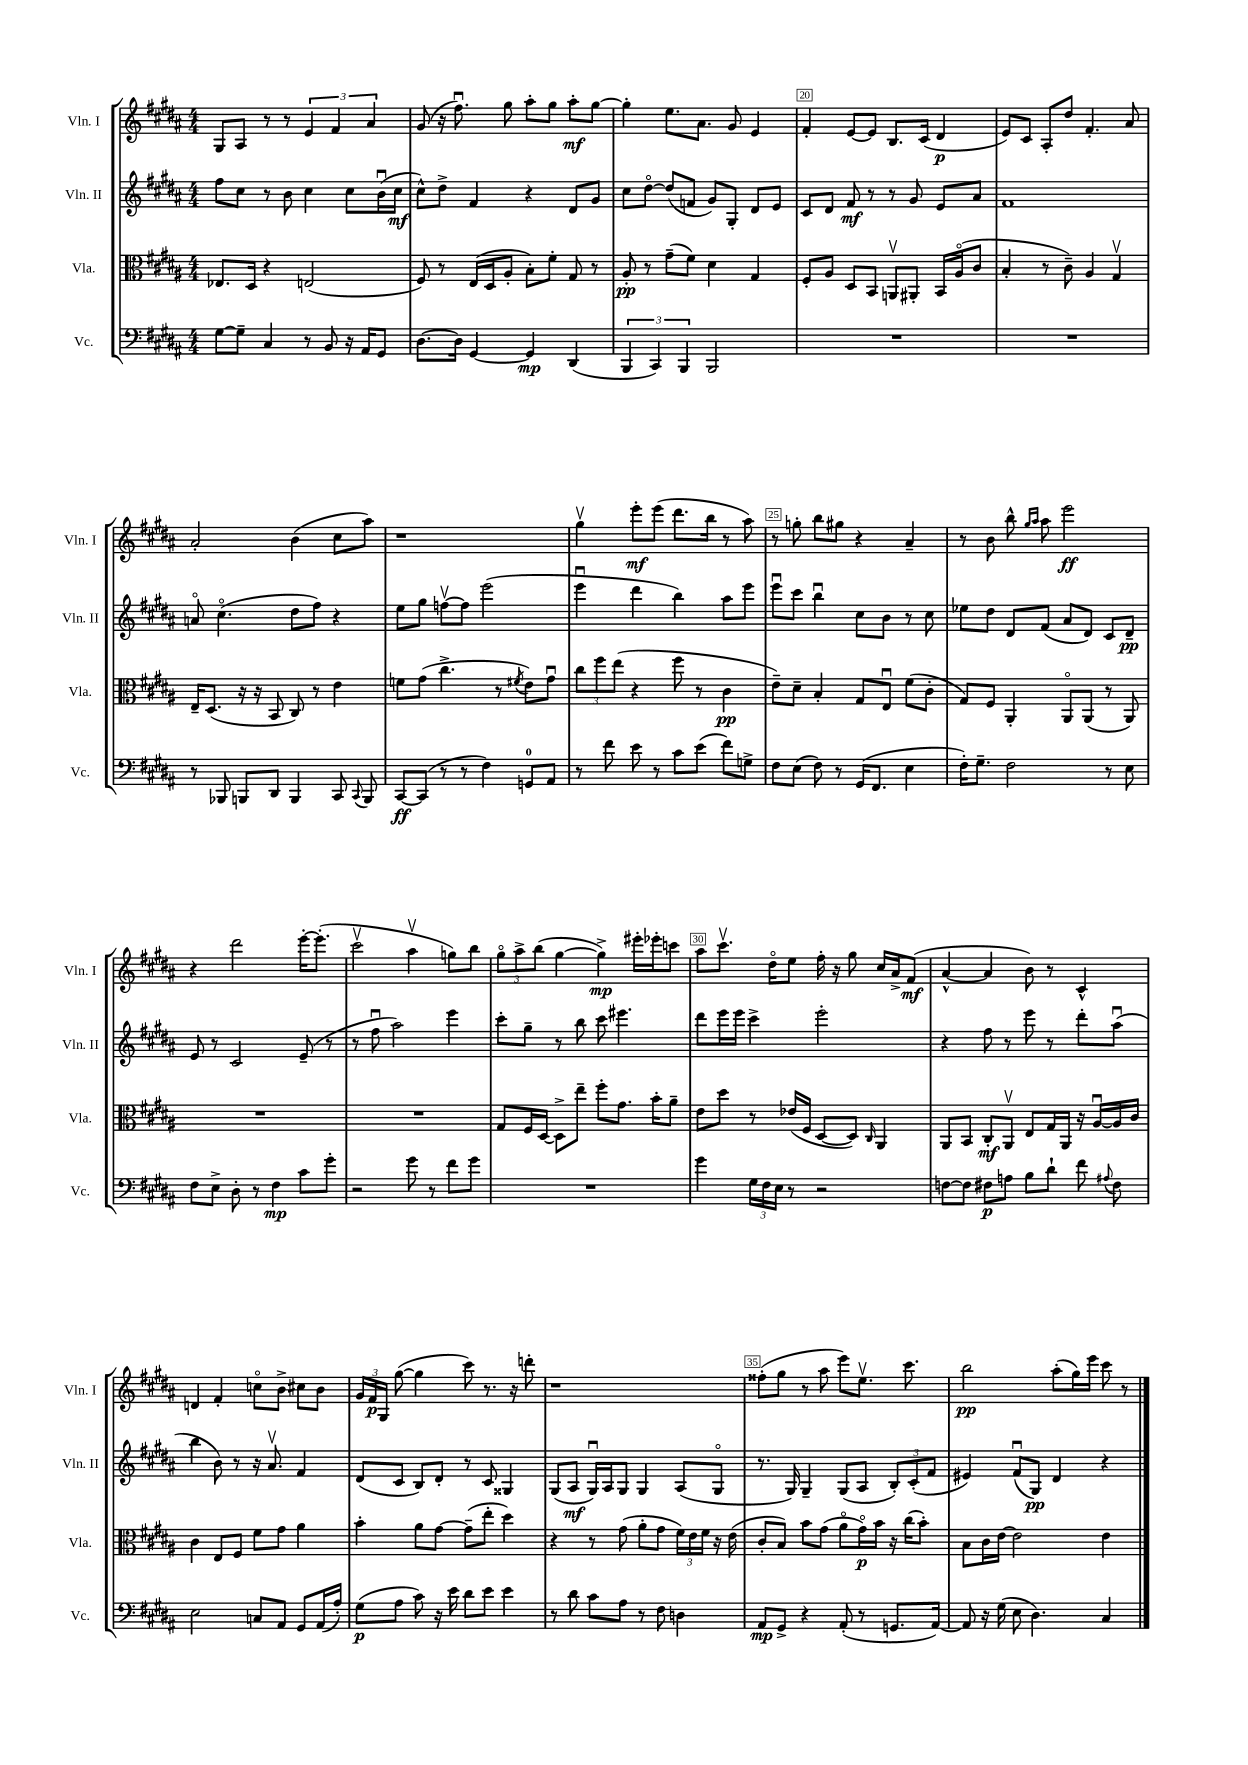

**kern	**dynam	**kern	**dynam	**kern	**dynam	**kern	**dynam
*part4	*part4	*part3	*part3	*part2	*part2	*part1	*part1
*staff4	*staff4	*staff3	*staff3	*staff2	*staff2	*staff1	*staff1
*I"Vc.	*	*I"Vla.	*	*I"Vln. II	*	*I"Vln. I	*
*I'Vc.	*	*I'Vla.	*	*I'Vln. II	*	*I'Vln. I	*
*clefF4	*	*clefC3	*	*clefG2	*	*clefG2	*
*k[f#c#g#d#a#]	*	*k[f#c#g#d#a#]	*	*k[f#c#g#d#a#]	*	*k[f#c#g#d#a#]	*
*M4/4	*	*M4/4	*	*M4/4	*	*M4/4	*
=17	=17	=17	=17	=17	=17	=17	=17
[8G#\L	.	8.E-X/L	.	8ff#\L	.	8G#/L	.
8G#~\J]	.	.	.	8cc#\J	.	8A#/J	.
.	.	16D#/Jk	.	.	.	.	.
4C#/	.	4r	.	8r	.	8r	.
.	.	.	.	8b\	.	8r	.
8r	.	(2En/	.	4cc#\	.	6e/	.
8BB/	.	.	.	.	.	.	.
.	.	.	.	.	.	6f#/	.
16r	.	.	.	8cc#\L	.	.	.
16AA#/KL	.	.	.	.	.	.	.
.	.	.	.	.	.	6a#/	.
8GG#/J	.	.	.	(16bu\L	.	.	.
.	.	.	.	16cc#\JJ	mf	.	.
=18	=18	=18	=18	=18	=18	=18	=18
[8.D#\L	.	8F#/)	.	8cc#^^\L)	.	(8g#/	.
.	.	8r	.	8dd#^\J	.	16r	.
16D#\Jk]	.	.	.	.	.	8.ff#u\)	.
[4GG#/	.	(16E/LL	.	4f#/	.	.	.
.	.	16D#/J	.	.	.	.	.
.	.	8A#'/J	.	.	.	8gg#\	.
4GG#/]	mp	8B'\L)	.	4r	.	8aa#'\L	.
.	.	8f#'\J	.	.	.	8gg#\J	.
(4DD#/	.	8G#/	.	8d#/L	.	8aa#'\L	mf
.	.	8r	.	8g#/J	.	[8gg#\J	.
=19	=19	=19	=19	=19	=19	=19	=19
6BBB/	.	8A#'/	pp	8cc#\L	.	4gg#'\]	.
.	.	8r	.	[8dd#\J	.	.	.
6CC#/)	.	.	.	.	.	.	.
.	.	(8g#~\L	.	(8dd#/L]	.	8.ee\L	.
6BBB/	.	.	.	.	.	.	.
.	.	8f#\J)	.	8fn/J	.	.	.
.	.	.	.	.	.	8.a#\J	.
2BBB/	.	4d#\	.	8g#/L)	.	.	.
.	.	.	.	8G#'/J	.	8g#/	.
.	.	4G#/	.	8d#/L	.	4e/	.
.	.	.	.	8e/J	.	.	.
=20	=20	=20	=20	=20	=20	=20	=20
1r	.	8F#'/L	.	8c#/L	.	4f#'/	.
.	.	8A#/J	.	8d#/J	.	.	.
.	.	8D#/L	.	8f#/	mf	[8e/L	.
.	.	8BB/J	.	8r	.	8e/J]	.
.	.	8AAnv/L	.	8r	.	8.B/L	.
.	.	8AA#X'/J	.	8g#/	.	.	.
.	.	.	.	.	.	(16c#/Jk	.
.	.	16BB/LL	.	8e/L	.	4d#/	p
.	.	(16A#/J	.	.	.	.	.
.	.	8c#/J	.	8a#/J	.	.	.
=21	=21	=21	=21	=21	=21	=21	=21
1r	.	4B'/	.	1f#	.	8e/L)	.
.	.	.	.	.	.	8c#/J	.
.	.	8r	.	.	.	8A#'/L	.
.	.	8c#~\)	.	.	.	8dd#/J	.
.	.	4A#/	.	.	.	4.f#'/	.
.	.	4G#v/	.	.	.	.	.
.	.	.	.	.	.	8a#/	.
!!LO:LB:g=z
=22	=22	=22	=22	=22	=22	=22	=22
8r	.	16E~/KL	.	8an/	.	2a#'/	.
.	.	(8.D#/J	.	.	.	.	.
8BBB-X/	.	.	.	(4.cc#\	.	.	.
8BBBn/L	.	16r	.	.	.	.	.
.	.	16r	.	.	.	.	.
8DD#/J	.	8BB/	.	.	.	.	.
4BBB/	.	8C#/)	.	8dd#\L	.	(4b\	.
.	.	8r	.	8ff#\J)	.	.	.
8CC#/	.	4e\	.	4r	.	8cc#\L	.
8qqCC#/	.	.	.	.	.	.	.
8BBB/	.	.	.	.	.	8aa#\J)	.
=23	=23	=23	=23	=23	=23	=23	=23
[8CC#/L	ff	8fn\L	.	8ee\L	.	1r	.
(8CC#/J]	.	(8g#\J	.	8gg#\J	.	.	.
8r	.	4.cc#^\	.	[8ffnv\L	.	.	.
8r	.	.	.	8ff\J]	.	.	.
4F#\)	.	.	.	(2eee\	.	.	.
.	.	8r	.	.	.	.	.
.	.	8qf#X/	.	.	.	.	.
8GGn/L	.	8e\L)	.	.	.	.	.
8AA#/J	.	8g#u\J	.	.	.	.	.
=24	=24	=24	=24	=24	=24	=24	=24
8r	.	12cc#\L	.	4eeeu\	.	4gg#v\	.
.	.	12ff#\	.	.	.	.	.
8f#\	.	.	.	.	.	.	.
.	.	(12ee\J	.	.	.	.	.
8e\	.	4r	.	4ddd#\	.	8eee'\L	mf
8r	.	.	.	.	.	(8eee\J	.
8c#\L	.	8ff#\	.	4bb\)	.	8.ddd#\L	.
(8e\J	.	8r	.	.	.	.	.
.	.	.	.	.	.	16bb\Jk	.
8f#\L)	.	4c#\	pp	8aa#\L	.	8r	.
8Gn^\J	.	.	.	8eee\J	.	8aa#\)	.
=25	=25	=25	=25	=25	=25	=25	=25
8F#\L	.	8e~\L)	.	8eeeu\L	.	8r	.
(8E\J	.	8d#~\J	.	8ccc#\J	.	8ggn'\	.
8F#\)	.	4B'/	.	4bbu\	.	8bb\L	.
8r	.	.	.	.	.	8gg#X\J	.
(16GG#/KL	.	8G#/L	.	8cc#\L	.	4r	.
8.FF#/J	.	.	.	.	.	.	.
.	.	8Eu/J	.	8b\J	.	.	.
4E\	.	(8f#\L	.	8r	.	4a#~/	.
.	.	8c#'\J	.	8cc#\	.	.	.
=26	=26	=26	=26	=26	=26	=26	=26
16F#'\KL)	.	8G#/L)	.	8ee-X\L	.	8r	.
8.G#~\J	.	.	.	.	.	.	.
.	.	8F#/J	.	8dd#\J	.	8b\	.
2F#\	.	4AA#'/	.	8d#/L	.	8bb^^\	.
.	.	.	.	.	.	16qqgg#/LL	.
.	.	.	.	.	.	16qqaa#/JJ	.
.	.	.	.	(8f#/J	.	8aa#\	.
.	.	8AA#/L	.	8a#/L	.	2eee\	ff
.	.	(8AA#/J	.	8d#/J)	.	.	.
8r	.	8r	.	8c#/L	.	.	.
8E\	.	8AA#/)	.	8d#~/J	pp	.	.
!!LO:LB:g=z
=27	=27	=27	=27	=27	=27	=27	=27
8F#\L	.	1r	.	8e/	.	4r	.
8E^\J	.	.	.	8r	.	.	.
8D#'\	.	.	.	2c#/	.	2ddd#\	.
8r	.	.	.	.	.	.	.
4F#\	mp	.	.	.	.	.	.
8c#\L	.	.	.	(8e~/	.	[16eee'\KL	.
.	.	.	.	.	.	(8.eee'\J]	.
8g#'\J	.	.	.	8r	.	.	.
=28	=28	=28	=28	=28	=28	=28	=28
2r	.	1r	.	8r	.	2ccc#v\	.
.	.	.	.	8ff#u\	.	.	.
.	.	.	.	2aa#\)	.	.	.
8g#\	.	.	.	.	.	4aa#v\	.
8r	.	.	.	.	.	.	.
8f#\L	.	.	.	4eee\	.	8ggn\L)	.
8g#\J	.	.	.	.	.	8bb\J	.
=29	=29	=29	=29	=29	=29	=29	=29
1r	.	8G#/L	.	8ccc#'\L	.	12gg#\L	.
.	.	.	.	.	.	12aa#^\	.
.	.	16F#/L	.	8gg#~\J	.	.	.
.	.	.	.	.	.	(12bb\J	.
.	.	[16D#/JJ	.	.	.	.	.
.	.	8D#^\L]	.	8r	.	[4gg#\	.
.	.	8ee~\J	.	8bb\	.	.	.
.	.	8ff#'\L	.	8ccc#\	.	4gg#^\])	mp
.	.	8.g#\J	.	4.eee#X\	.	.	.
.	.	.	.	.	.	16eee#X'\LL	.
.	.	16b'\KL	.	.	.	16eee-X'\J	.
.	.	8a#~\J	.	.	.	8cccn\J	.
=30	=30	=30	=30	=30	=30	=30	=30
4g#\	.	8e\L	.	8ddd#\L	.	8aa#\L	.
.	.	8dd#\J	.	16eee\L	.	8.ccc#v\J	.
.	.	.	.	16eee\JJ	.	.	.
24G#\LL	.	8r	.	4ccc#^\	.	.	.
24F#\	.	.	.	.	.	.	.
.	.	.	.	.	.	16dd#\KL	.
24E\JJ	.	.	.	.	.	.	.
8r	.	(16e-X/LL	.	.	.	8ee\J	.
.	.	16F#/JJ	.	.	.	.	.
2r	.	[8D#/L	.	2eee'\	.	16ff#'\	.
.	.	.	.	.	.	16r	.
.	.	8D#/J])	.	.	.	8gg#\	.
.	.	16qqC#/	.	.	.	.	.
.	.	4AA#/	.	.	.	16cc#/LL	.
.	.	.	.	.	.	16a#^/J	.
.	.	.	.	.	.	(8f#/J	mf
=31	=31	=31	=31	=31	=31	=31	=31
[8Fn\L	.	8AA#/L	.	4r	.	[4a#^^/	.
8F\J]	.	8BB/J	.	.	.	.	.
8F#X\L	p	8C#'/L	mf	8ff#\	.	4a#/]	.
8An\J	.	8AA#v/J	.	8r	.	.	.
8B\L	.	8E/L	.	8eee\	.	8b\)	.
8d#`\J	.	16G#/L	.	8r	.	8r	.
.	.	16AA#/JJ	.	.	.	.	.
8f#\	.	16r	.	8ddd#'\L	.	4c#^^/	.
.	.	[16A#u/LL	.	.	.	.	.
8qqA#X/	.	.	.	.	.	.	.
8F#\	.	16A#/]	.	(8aa#u\J	.	.	.
.	.	16c#/JJ	.	.	.	.	.
!!LO:LB:g=z
=32	=32	=32	=32	=32	=32	=32	=32
2E\	.	4c#\	.	4bb\	.	4dn/	.
.	.	8E/L	.	8b\)	.	4f#'/	.
.	.	8F#/J	.	8r	.	.	.
8Cn/L	.	8f#\L	.	16r	.	8ccn\L	.
.	.	.	.	8.a#v/	.	.	.
8AA#/J	.	8g#\J	.	.	.	8b^\J	.
8GG#/L	.	4a#\	.	4f#/	.	8cc#X\L	.
(16AA#/L	.	.	.	.	.	8b\J	.
16A#'/JJ)	.	.	.	.	.	.	.
=33	=33	=33	=33	=33	=33	=33	=33
(8G#\L	p	4b'\	.	(8d#/L	.	24g#/LL	.
.	.	.	.	.	.	24f#/	p
.	.	.	.	.	.	24G#/JJ	.
8A#\J	.	.	.	8c#/J	.	([8gg#\	.
8c#\)	.	8a#\L	.	8B/L)	.	4gg#\]	.
16r	.	[8g#\J	.	8d#'/J	.	.	.
16e\	.	.	.	.	.	.	.
8d#\L	.	(8g#~\L]	.	8r	.	8ccc#\)	.
8e\J	.	8ee'\J	.	8c#/	.	8.r	.
4e\	.	4dd#\)	.	4G##X/	.	.	.
.	.	.	.	.	.	16r	.
.	.	.	.	.	.	8dddn'\	.
=34	=34	=34	=34	=34	=34	=34	=34
8r	.	4r	.	(8G#/L	.	1r	.
8d#\	.	.	.	8A#/J	mf	.	.
8c#\L	.	8r	.	16G#u/LL)	.	.	.
.	.	.	.	16A#/J	.	.	.
8A#\J	.	(8g#\	.	8G#/J	.	.	.
8r	.	8a#'\L	.	4G#/	.	.	.
8F#\	.	8g#\J	.	.	.	.	.
4Dn\	.	24f#\LL)	.	(8A#/L	.	.	.
.	.	24e\	.	.	.	.	.
.	.	24f#\JJ	.	.	.	.	.
.	.	16r	.	8G#/J	.	.	.
.	.	(16e\	.	.	.	.	.
=35	=35	=35	=35	=35	=35	=35	=35
8AA#/L	mp	8c#'/L	.	8.r	.	(8ff##X'\L	.
8GG#^/J	.	8B/J)	.	.	.	8gg#\J	.
.	.	.	.	16G#/)	.	.	.
4r	.	8b\L	.	4G#~/	.	8r	.
.	.	(8g#\J	.	.	.	8aa#\	.
(8AA#'/	.	8a#\L	.	(8G#/L	.	8eee\L)	.
8r	.	16g#\L)	p	8A#/J	.	8.eev\J	.
.	.	16b\JJ	.	.	.	.	.
8.GGn/L	.	16r	.	12B'/L)	.	.	.
.	.	(16cc#\KL	.	.	.	8.ccc#\	.
.	.	.	.	(12c#'/	.	.	.
.	.	8b'\J)	.	.	.	.	.
.	.	.	.	12f#/J	.	.	.
[16AA#/Jk)	.	.	.	.	.	.	.
=36	=36	=36	=36	=36	=36	=36	=36
8AA#/]	.	8B\L	.	4e#X/)	.	2bb\	pp
16r	.	16c#\L	.	.	.	.	.
(16G#\	.	[16e\JJ	.	.	.	.	.
8E\	.	2e\]	.	(8f#u/L	.	.	.
4.D#\)	.	.	.	8G#/J)	pp	.	.
.	.	.	.	4d#/	.	(8aa#'\L	.
.	.	.	.	.	.	16gg#\L)	.
.	.	.	.	.	.	16eee\JJ	.
4C#/	.	4e\	.	4r	.	8ccc#\	.
.	.	.	.	.	.	8r	.
==	==	==	==	==	==	==	==
*-	*-	*-	*-	*-	*-	*-	*-
